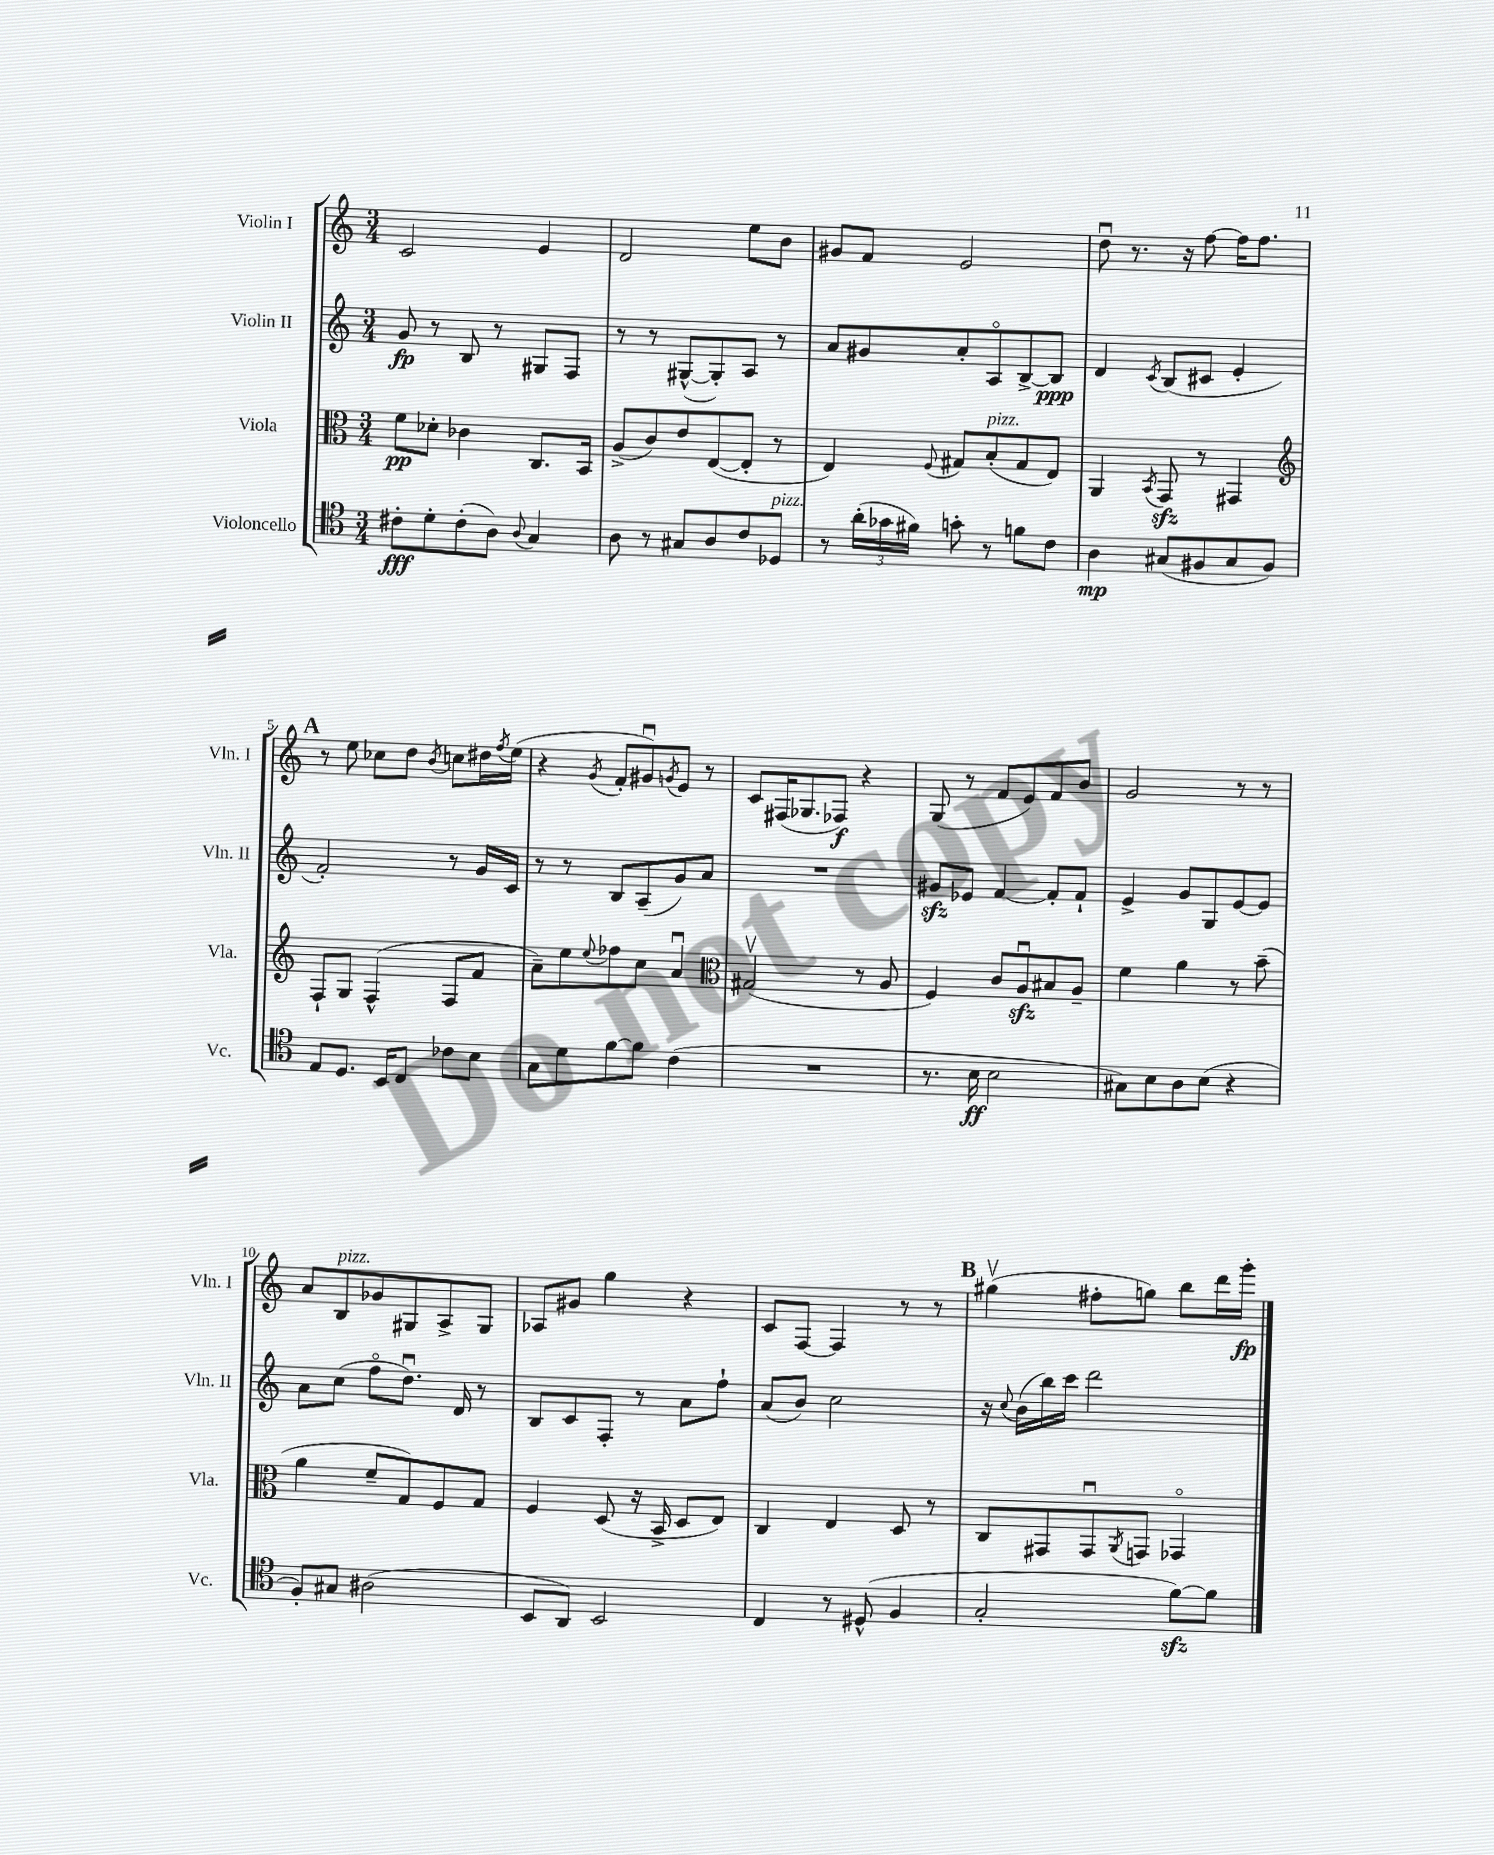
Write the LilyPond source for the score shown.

<<
\new StaffGroup <<
\new Staff = "s0" \with { instrumentName = "Violin I" shortInstrumentName = "Vln. I" } {
    \clef treble \key c \major \numericTimeSignature \time 3/4
    c'2 e'4 |
    d'2 e''8 b'8 |
    gis'8 f'8 e'2 |
    d''8\downbow r8. r16 f''8~ f''16 f''8. |
    \mark \markup { \bold "A" } r8 e''8 ces''8 d''8 \acciaccatura { b'8 } c''8 dis''16 \acciaccatura { f''8 } e''16( |
    r4 \acciaccatura { g'8 } f'8-. gis'8\downbow) \acciaccatura { g'8 } e'8 r8 |
    c'8 fis16( ges8. fes8\f) r4 |
    g8( r8 f'8 e'8) f'8 b'8 |
    g'2 r8 r8 |
    a'8 b8^\markup { \italic "pizz." } ges'8 gis8 a8-> gis8 |
    aes8 gis'8 g''4 r4 |
    c'8 f8~ f4 r8 r8 |
    \mark \markup { \bold "B" } gis''4\upbow( fis''8-. g''8) b''8 d'''16 g'''16-.\fp \bar "|." |
}
\new Staff = "s1" \with { instrumentName = "Violin II" shortInstrumentName = "Vln. II" } {
    \clef treble \key c \major \numericTimeSignature \time 3/4
    g'8\fp r8 b8 r8 gis8 f8 |
    r8 r8 gis8~-^( gis8-.) a8 r8 |
    a'8 gis'8 a'8-. a8\flageolet b8~-> b8\ppp |
    d'4 \acciaccatura { c'8 } b8( cis'8 e'4-. |
    \mark \markup { \bold "A" } f'2-.) r8 g'16 c'16 |
    r8 r8 b8 a8--( g'8) a'8 |
    R2. |
    gis'8\sfz ees'8 f'4~ f'8-. f'8-! |
    e'4-> g'8 g8 e'8~ e'8 |
    a'8 c''8( f''8\flageolet d''8.\downbow) d'16 r8 |
    b8 c'8 f8-. r8 a'8 f''8-! |
    a'8( b'8) c''2 |
    \mark \markup { \bold "B" } r16 \appoggiatura { c''8 } b'16( b''16) c'''16 d'''2 \bar "|." |
}
\new Staff = "s2" \with { instrumentName = "Viola" shortInstrumentName = "Vla." } {
    \clef alto \key c \major \numericTimeSignature \time 3/4
    f'8\pp des'8-. ces'4 c8. b,16 |
    a8->( c'8) e'8 e8~( e8-. r8 |
    e4) \appoggiatura { f8 } gis8 b8-.^\markup { \italic "pizz." }( gis8 e8) |
    a,4 \acciaccatura { b,8 } g,8\sfz r8 gis,4 |
    \mark \markup { \bold "A" } \clef treble f8-! g8 f4-^( f8 f'8 |
    a'8--) e''8 \appoggiatura { e''8 } fes''8 c''8 a'4\downbow |
    \clef alto gis2\upbow( r8 a8 |
    f4) c'8 a8\downbow\sfz bis8 a8-- |
    f'4 a'4 r8 b'8--( |
    a'4 f'8-- g8) f8 g8 |
    f4 d8( r16 b,16-> d8 e8) |
    c4 e4 d8 r8 |
    \mark \markup { \bold "B" } c8 gis,8 gis,8\downbow \acciaccatura { a,8 } g,8 ges,4\flageolet \bar "|." |
}
\new Staff = "s3" \with { instrumentName = "Violoncello" shortInstrumentName = "Vc." } {
    \clef tenor \key c \major \numericTimeSignature \time 3/4
    cis'8-.\fff d'8-. cis'8-.( a8) \appoggiatura { a8 } g4 |
    a8 r8 gis8 a8 c'8 des8^\markup { \italic "pizz." } |
    r8 \tuplet 3/2 { a'16-.( ges'16 fis'16) } g'8-. r8 f'8 c'8 |
    a4\mp gis8( fis8 gis8 fis8) |
    \mark \markup { \bold "A" } e8 d8. b,16 c8 ces'8 b8 |
    g8 d'8 f'8~ f'8 c'4( |
    R2. |
    r8. b16\ff b2 |
    gis8) b8 a8 b8( r4 |
    f8-.) gis8 ais2( |
    b,8 a,8) b,2 |
    c4 r8 dis8-^( f4 |
    \mark \markup { \bold "B" } g2-. f'8~\sfz) f'8 \bar "|." |
}
>>
>>
